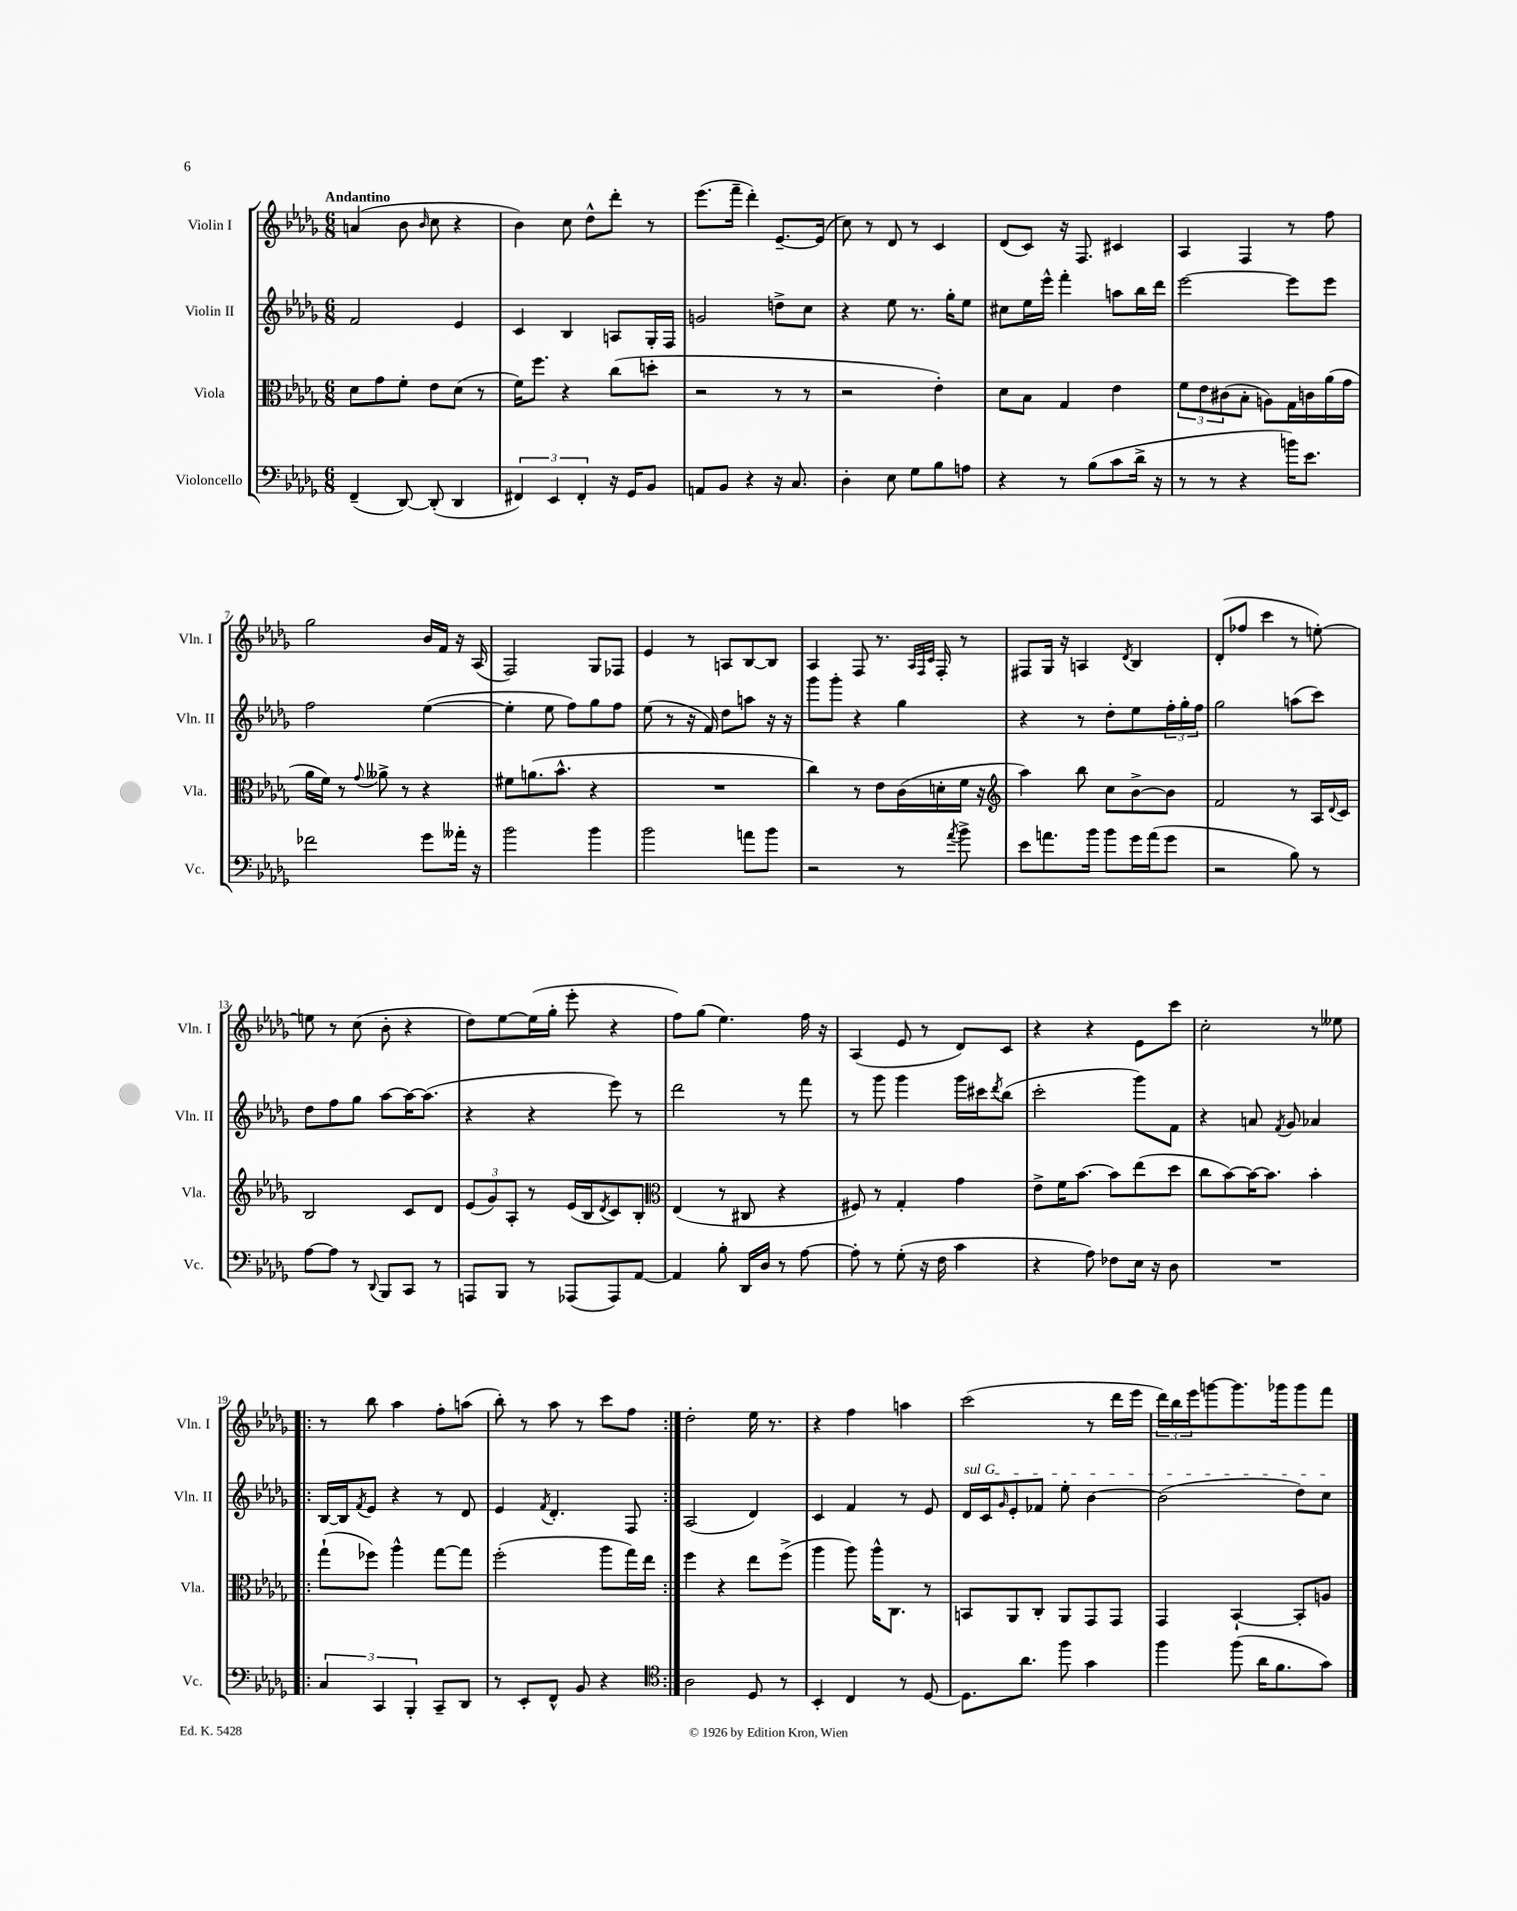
<<
\new StaffGroup <<
\new Staff = "s0" \with { instrumentName = "Violin I" shortInstrumentName = "Vln. I" } {
    \clef treble \key des \major \numericTimeSignature \time 6/8 \tempo "Andantino"
    a'4( bes'8 \grace { bes'16 } c''8 r4 |
    bes'4) c''8 des''8-^ des'''8-. r8 |
    ees'''8.( f'''16-- des'''4-.) ees'8.~-- ees'16( |
    c''8) r8 des'8 r8 c'4 |
    des'8( c'8) r16 f8. cis'4 |
    aes4 f4 r8 f''8 |
    ges''2 bes'16 f'16 r16 aes16( |
    f2) ges8 fes8 |
    ees'4 r8 a8 bes8~ bes8 |
    aes4 f8 r8. \grace { aes32 f32 c'32 } f16-. r8 |
    fis8 ges16 r16 a4 \acciaccatura { des'8 } bes4 |
    des'8-.( fes''8 c'''4 r8 e''8~-.) |
    e''8 r8 c''8( bes'8-. r4 |
    des''8) ees''8~ ees''16( ges''16-. ees'''8-. r4 |
    f''8) ges''8( ees''4.) f''16 r16 |
    aes4( ees'8 r8 des'8) c'8 |
    r4 r4 ees'8 c'''8 |
    c''2-. r8 eeses''8 |
    \repeat volta 2 { r8 bes''8 aes''4 f''8-. a''8( |
    bes''8-.) r8 aes''8 r8 c'''8 f''8 | }
    des''2-. ees''16 r8. |
    r4 f''4 a''4 |
    c'''2( r8 des'''16 ees'''16 |
    \tuplet 3/2 { des'''16) bes''16 ees'''16 } g'''8~ g'''8. ges'''16 ges'''8 f'''8 \bar "|." |
}
\new Staff = "s1" \with { instrumentName = "Violin II" shortInstrumentName = "Vln. II" } {
    \clef treble \key des \major \numericTimeSignature \time 6/8
    f'2 ees'4 |
    c'4 bes4 a8 ges16-. f16 |
    g'2 d''8-> c''8 |
    r4 ees''8 r8. ges''16-. ees''8 |
    cis''8 ees''16 ees'''16-^ f'''4-. a''8 bes''16 des'''16 |
    ees'''2~ ees'''8 ees'''8 |
    f''2 ees''4~( |
    ees''4-. ees''8 f''8) ges''8 f''8 |
    ees''8( r8 r16 f'16) des''8 a''8 r16 r16 |
    ges'''8 ges'''8-. r4 ges''4 |
    r4 r8 des''8-. ees''8 \tuplet 3/2 { f''16-. ges''16-. f''16 } |
    ges''2 a''8( c'''8) |
    des''8 f''8 ges''8 aes''8~ aes''16~ aes''8.( |
    r4 r4 ees'''8) r8 |
    des'''2 r8 f'''8 |
    r8 ges'''8 ges'''4 ges'''16 cis'''16 \acciaccatura { des'''8 } bes''8( |
    c'''2-. ges'''8) f'8 |
    r4 a'8 \acciaccatura { f'8 } ges'8 aes'4 |
    \repeat volta 2 { bes16~ bes16 \acciaccatura { f'8 } ees'8 r4 r8 des'8 |
    ees'4 \acciaccatura { f'8 } des'4.-. f8 | }
    aes2( des'4) |
    c'4 f'4 r8 ees'8 |
    \once \override TextSpanner.bound-details.left.text = \markup { \italic "sul G" } des'16\startTextSpan c'16 \grace { ges'16 } ees'8-. fes'8 ees''8-. bes'4~ |
    bes'2( des''8) c''8\stopTextSpan \bar "|." |
}
\new Staff = "s2" \with { instrumentName = "Viola" shortInstrumentName = "Vla." } {
    \clef alto \key des \major \numericTimeSignature \time 6/8
    des'8 ges'8 f'8-. ees'8 des'8( r8 |
    f'16) f''8. r4 c''8( d''8-. |
    r2 r8 r8 |
    r2 ees'4-.) |
    des'8 bes8 ges4 ees'4 |
    \tuplet 3/2 { f'8 ees'8 cis'8( } bes8-. a8) ges16 c'16 aes'16( ges'16 |
    aes'16 f'16) r8 \appoggiatura { ges'8 } aeses'8-> r8 r4 |
    fis'8 a'8.( bes'8.-^ r4 |
    R2. |
    c''4) r8 ees'8 c'16( d'16-. f'16 r16 |
    \clef treble aes''4) bes''8 c''8 bes'8~-> bes'8 |
    f'2 r8 aes16 \appoggiatura { des'8 } c'16 |
    bes2 c'8 des'8 |
    \tuplet 3/2 { ees'8( ges'8) aes8-. } r8 ees'16( bes16 \acciaccatura { des'8 } c'8) bes8-. |
    \clef alto ees4( r8 cis8 r4 |
    fis8) r8 ges4-. ges'4 |
    ees'8-> f'16 bes'8.~ bes'8 ees''8( des''8 |
    c''8 bes'8~) bes'16~ bes'8. bes'4-. |
    \repeat volta 2 { ges''8-!( fes''8) aes''4-^ ges''8~ ges''8 |
    f''2-.( aes''8 ges''16) ees''16 | }
    f''4 r4 ees''8 f''8->( |
    aes''4 aes''8) aes''16-^ c8. r8 |
    b,8 aes,8 c8-. aes,8 ges,8 ges,8 |
    ges,4 bes,4~-! bes,8-. a8 \bar "|." |
}
\new Staff = "s3" \with { instrumentName = "Violoncello" shortInstrumentName = "Vc." } {
    \clef bass \key des \major \numericTimeSignature \time 6/8
    f,4--( des,8~) des,8-.( des,4 |
    \tuplet 3/2 { fis,4) ees,4 fis,4-. } r16 ges,16 bes,8 |
    a,8 bes,8 r4 r16 c8. |
    des4-. ees8 ges8 bes8 a8 |
    r4 r8 bes8( c'8 des'16-> r16 |
    r8 r8 r4 b'16) ees'8. |
    fes'2 ges'8 aeses'16-. r16 |
    bes'2 bes'4 |
    bes'2 a'8 bes'8 |
    r2 r8 \acciaccatura { aes'8 } bes'8-> |
    ees'8 a'8. bes'16 bes'8 ges'16 a'16( ges'8 |
    r2 bes8) r8 |
    aes8~ aes8 r8 \appoggiatura { des,8 } bes,,8 c,8 r8 |
    a,,8 bes,,8 r8 aes,,8( aes,,8) aes,8~ |
    aes,4 bes8-. des,16 des16 r8 aes8~ |
    aes8-. r8 ges8-.( r16 f16 c'4 |
    r4 aes8) fes8 ees16 r16 des8 |
    R2. |
    \repeat volta 2 { \tuplet 3/2 { c4 c,4 bes,,4-. } c,8-- des,8 |
    r8 ees,8-. f,8-^ bes,8 r4 | }
    \clef tenor aes2 des8 r8 |
    bes,4-. c4 r8 des8~ |
    des8. aes'8. f''8 ges'4 |
    f''4 f''8( aes'16 f'8. ges'8) \bar "|." |
}
>>
>>
